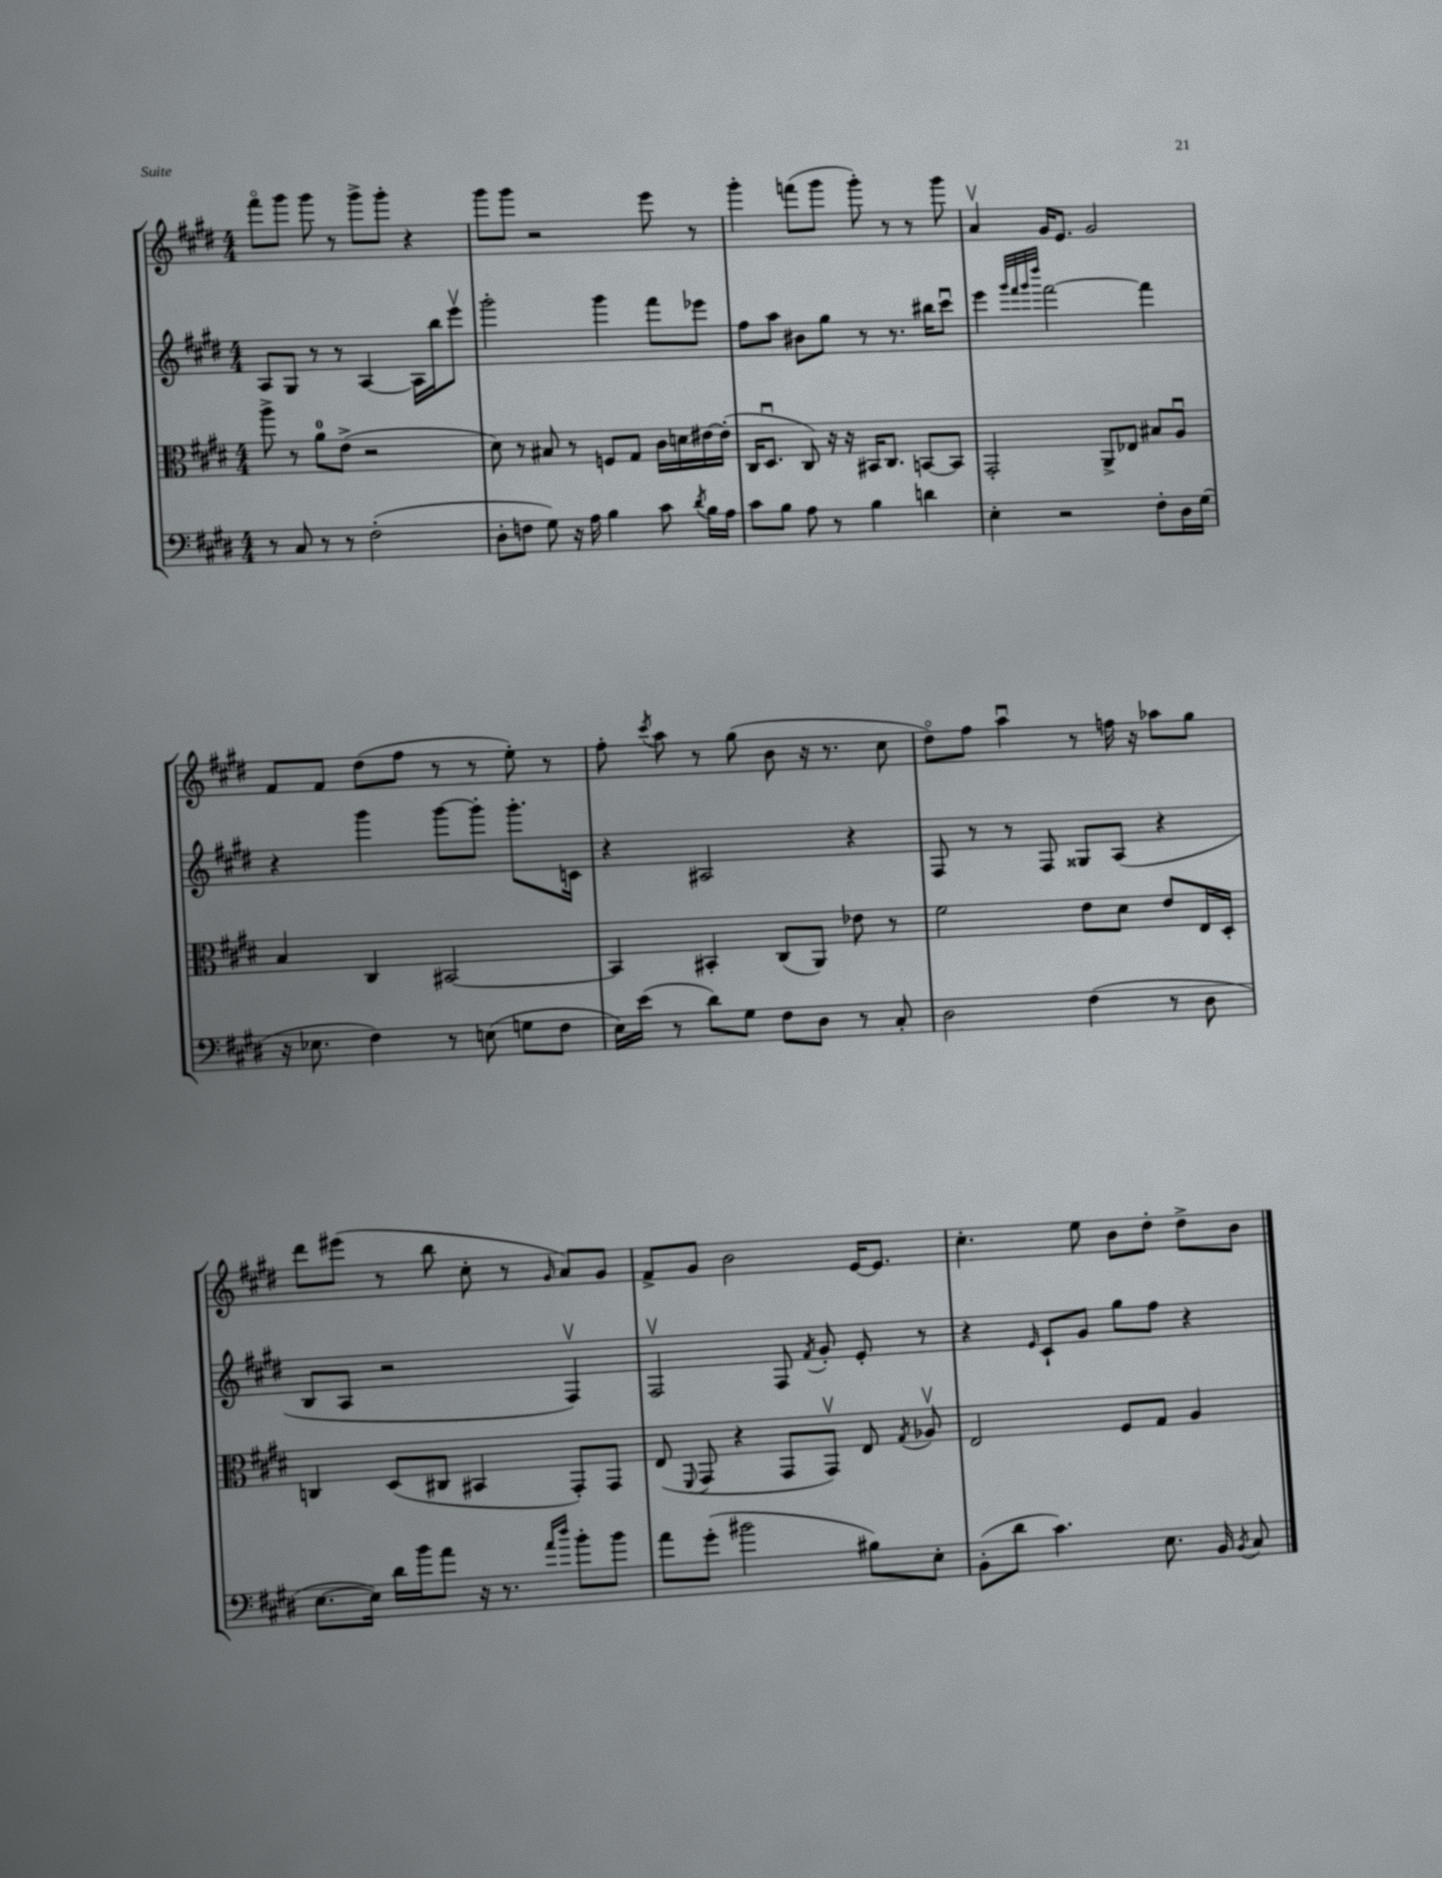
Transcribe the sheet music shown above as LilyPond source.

<<
\new StaffGroup <<
\new Staff = "s0" {
    \clef treble \key e \major \numericTimeSignature \time 4/4
    \autoBeamOff fis'''8[\flageolet gis'''8] gis'''8 r8 gis'''8[-> gis'''8]-. r4 |
    gis'''8[ gis'''8] r2 e'''8 r8 |
    gis'''4-. f'''8[( gis'''8] gis'''8-.) r8 r8 gis'''8 |
    a'4\upbow gis'16[ e'8.] gis'2 |
    fis'8[ fis'8] dis''8[( fis''8] r8 r8 e''8-.) r8 |
    fis''8-. \acciaccatura { cis'''8 } a''8 r8 gis''8( b'8 r16 r8. cis''8 |
    dis''8[\flageolet) fis''8] a''4\downbow r8 f''16 r16 aes''8[ gis''8] |
    dis'''8[ eis'''8]( r8 b''8 cis''8-. r8 \grace { gis'16 } a'8[) gis'8] |
    fis'8[-> gis'8] b'2 e'16[~ e'8.] |
    cis''4.-. e''8 b'8[ dis''8]-. dis''8[-> b'8] \bar "|." |
}
\new Staff = "s1" {
    \clef treble \key e \major \numericTimeSignature \time 4/4
    \autoBeamOff a8[ gis8] r8 r8 a4~ a16[ b''16 e'''8]\upbow |
    gis'''2-. gis'''4 fis'''8[ ees'''8] |
    fis''8[ a''8] bis'8[ gis''8] r8 r8. bis''16[ cis'''8]\downbow |
    e'''4 \grace { gis'''32[ fis'''32 gis'''32 dis''''32] } fis'''2~ fis'''4 |
    r4 gis'''4 gis'''8[~ gis'''8]-. gis'''8.[-. c'16] |
    r4 ais2 r4 |
    fis8 r8 r8 fis8 gisis8[ a8]( r4 |
    b8[ a8] r2 fis4\upbow) |
    fis2\upbow fis8 \acciaccatura { fis'8 } gis'8-. e'8-. r8 |
    r4 \grace { e'16 } cis'8[-! gis'8] gis''8[ fis''8] r4 \bar "|." |
}
\new Staff = "s2" {
    \clef alto \key e \major \numericTimeSignature \time 4/4
    \autoBeamOff a''8-> r8 a'8[-0 e'8]->( r2 |
    dis'8) r8 bis8 r8 f8[ gis8] cis'16[ d'16 eis'16~ eis'16]-.( |
    cis16[ dis8.]\downbow cis8) r16 r16 bis,16[ cis8.] b,8[~ b,8] |
    gis,2-. a,8[-> ees8] bis8[ a8]\downbow |
    b4 cis4 bis,2~ |
    bis,4 bis,4-. cis8[( a,8]) ees'8 r8 |
    fis'2 e'8[ dis'8] e'8[ e16 dis16]-. |
    c4 dis8[( cis8] bis,4 gis,8[-.) gis,8] |
    e8( \appoggiatura { fis,8 } gis,8 r4 gis,8[ gis,8]\upbow) e8 \acciaccatura { gis8 } aes8\upbow |
    e2 fis8[ gis8] a4 \bar "|." |
}
\new Staff = "s3" {
    \clef bass \key e \major \numericTimeSignature \time 4/4
    \autoBeamOff r8 cis8 r8 r8 fis2-.( |
    dis8[-. f8] gis8) r16 a16 b4 cis'8 \acciaccatura { dis'8 } b16[ a16] |
    cis'8[ b8] a8 r8 b4 d'4 |
    e4-. r2 fis8[-. dis16 gis16]( |
    r16 ees8. fis4) r8 e8( g8[ fis8] |
    e16[) e'16]( r8 dis'8[) gis8] fis8[ dis8] r8 cis8-. |
    dis2 fis4( r8 dis8 |
    e8.[~ e16]) dis'16[ b'16 a'8] r16 r8. \grace { a'16[ dis''16] } b'8[-. b'8] |
    a'8[ gis'8]-.( bis'2 bis8[) e8]-. |
    b,8[-.( dis'8] cis'4.) e8. b,16 \acciaccatura { b,8 } cis8 \bar "|." |
}
>>
>>
\layout { \context { \Score \remove "Bar_number_engraver" } }
